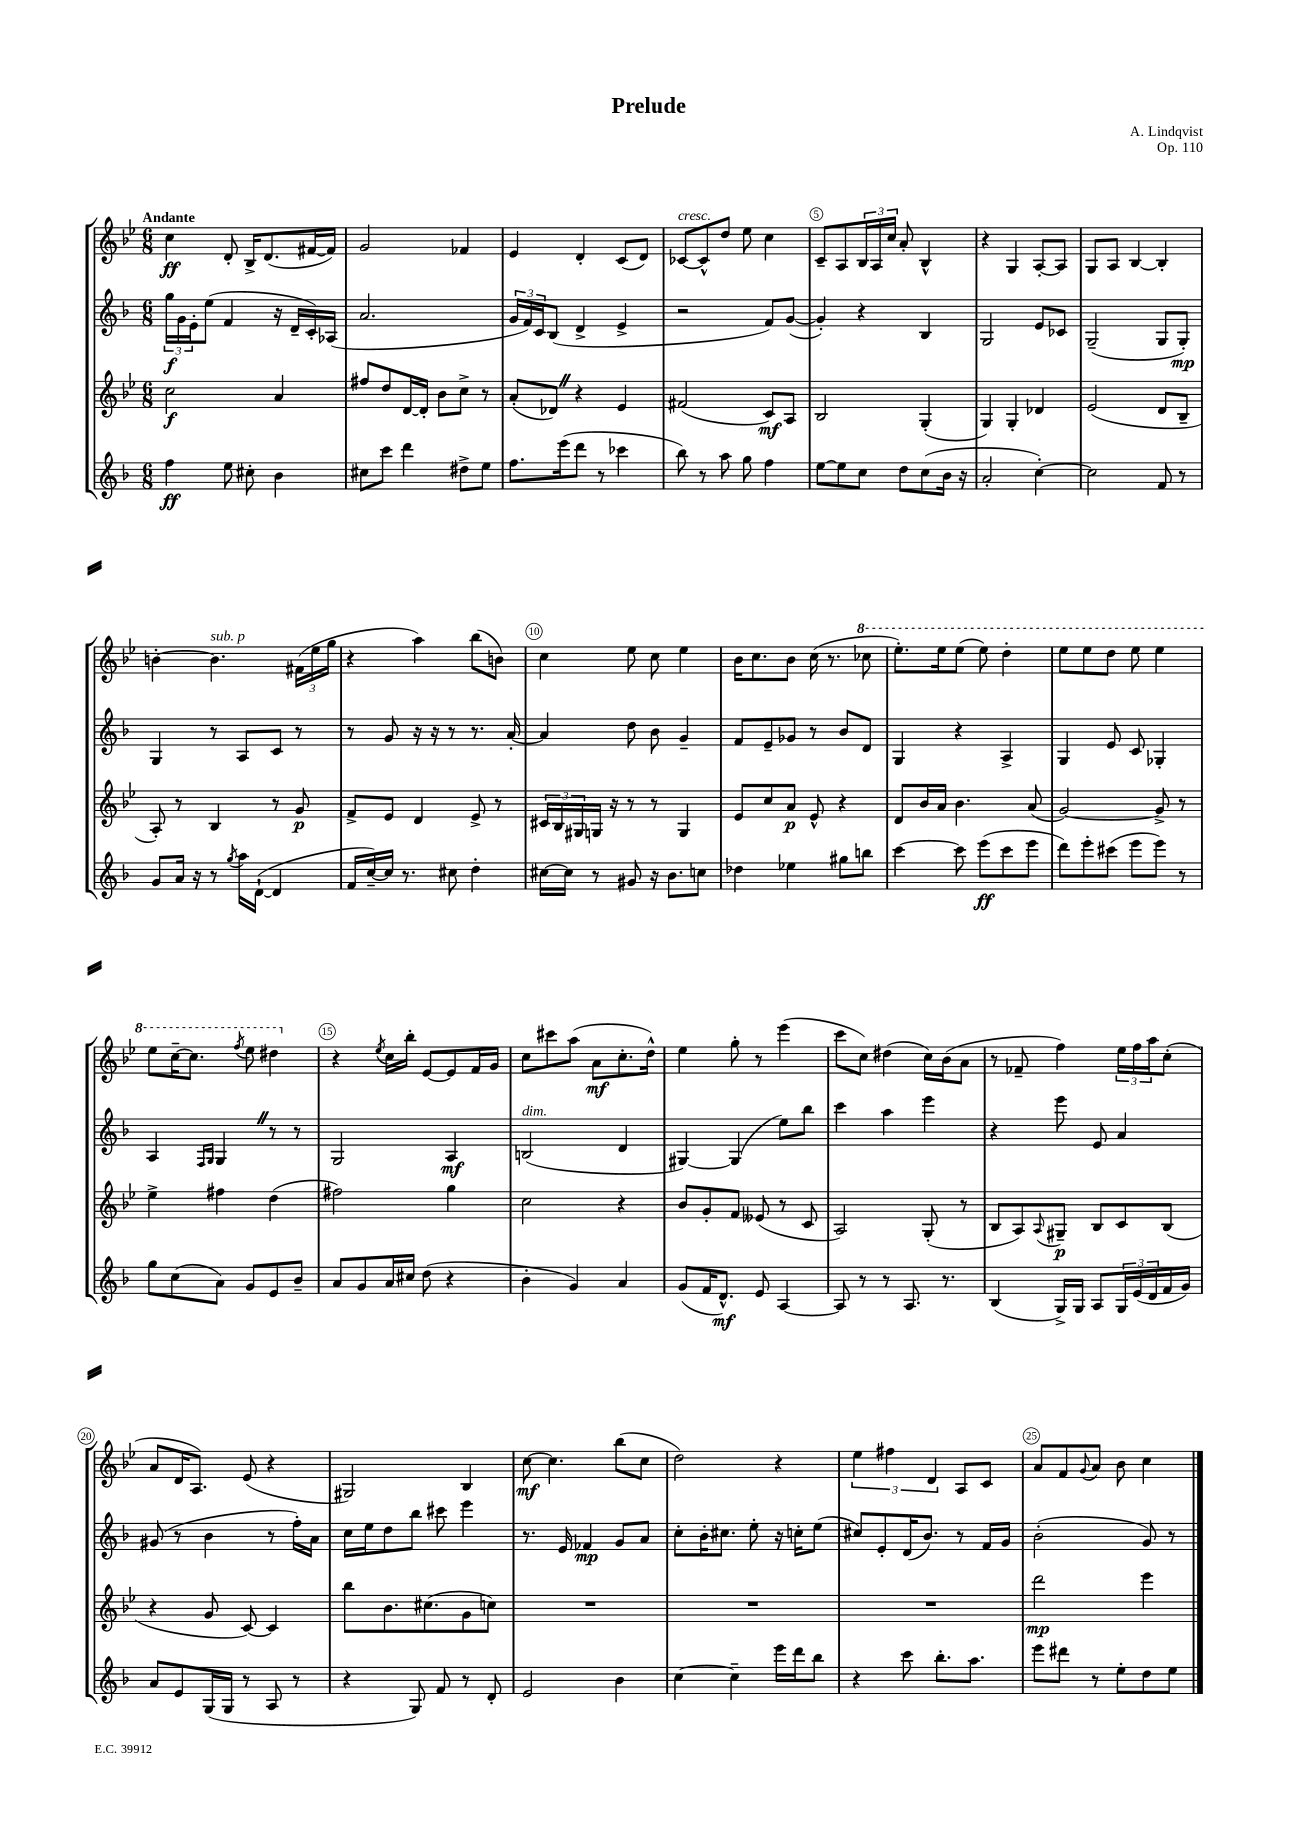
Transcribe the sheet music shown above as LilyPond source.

\header { title = "Prelude" composer = "A. Lindqvist" opus = "Op. 110" }
<<
\new StaffGroup <<
\new Staff = "s0" {
    \clef treble \key bes \major \numericTimeSignature \time 6/8 \tempo "Andante"
    c''4\ff d'8-. bes16-> d'8.( fis'16~ fis'16) |
    g'2 fes'4 |
    ees'4 d'4-. c'8( d'8) |
    ces'8~^\markup { \italic "cresc." } ces'8-^ d''8 ees''8 c''4 |
    c'8-- a8 \tuplet 3/2 { bes16 a16 c''16 } a'8-. bes4-^ |
    r4 g4 a8~-. a8 |
    g8 a8 bes4~ bes4-. |
    b'4~-. b'4.^\markup { \italic "sub. p" } \tuplet 3/2 { fis'16( ees''16 g''16 } |
    r4 a''4) bes''8( b'8) |
    c''4 ees''8 c''8 ees''4 |
    bes'16 c''8. bes'8 c''16( r8. \ottava #1 ces'''8 |
    ees'''8.-.) ees'''16 ees'''8( ees'''8) d'''4-. |
    ees'''8 ees'''8 d'''8 ees'''8 ees'''4 |
    ees'''8 c'''16~-- c'''8. \acciaccatura { f'''8 } ees'''8 dis'''4 \ottava #0 |
    r4 \acciaccatura { ees''8 } c''16 bes''16-. ees'8~ ees'8 f'16 g'16 |
    c''8 cis'''8 a''8( a'8\mf c''8.-. d''16-^) |
    ees''4 g''8-. r8 ees'''4( |
    c'''8 c''8) dis''4( c''16) bes'16( a'8 |
    r8 fes'8-- f''4) \tuplet 3/2 { ees''16 f''16 a''16 } c''8-.( |
    a'8 d'16 a8.) ees'8( r4 |
    gis2) bes4 |
    c''8~\mf c''4. bes''8( c''8 |
    d''2) r4 |
    \tuplet 3/2 { ees''4 fis''4 d'4 } a8 c'8 |
    a'8 f'8 \appoggiatura { g'8 } a'8 bes'8 c''4 \bar "|." |
}
\new Staff = "s1" {
    \clef treble \key f \major \numericTimeSignature \time 6/8
    \tuplet 3/2 { g''16\f g'16 e'16-. } e''8( f'4 r16 d'16-- c'16-.) aes16( |
    a'2. |
    \tuplet 3/2 { g'16 f'16) c'16 } bes8( d'4-> e'4-> |
    r2 f'8) g'8~( |
    g'4-.) r4 bes4 |
    g2 e'8 ces'8 |
    g2--( g8 g8-.\mp) |
    g4 r8 a8 c'8 r8 |
    r8 g'8 r16 r16 r8 r8. a'16~-. |
    a'4 d''8 bes'8 g'4-- |
    f'8 e'8-- ges'8 r8 bes'8 d'8 |
    g4 r4 a4-> |
    g4 e'8 c'8 ges4-. |
    a4 \grace { f16 g16 } g4 \once \override BreathingSign.text = \markup { \musicglyph "scripts.caesura.straight" } \breathe r8 r8 |
    g2 a4\mf |
    b2^\markup { \italic "dim." }( d'4 |
    gis4~) gis4( e''8) bes''8 |
    c'''4 a''4 e'''4 |
    r4 e'''8 e'8 a'4 |
    gis'8( r8 bes'4 r8 f''16-.) a'16 |
    c''16 e''16 d''8 bes''8 cis'''8 e'''4 |
    r8. e'16 fes'4\mp g'8 a'8 |
    c''8-. bes'16-. cis''8. e''8-. r16 c''16-. e''8( |
    cis''8) e'8-. d'16( bes'8.) r8 f'16 g'16 |
    bes'2-.( g'8) r8 \bar "|." |
}
\new Staff = "s2" {
    \clef treble \key bes \major \numericTimeSignature \time 6/8
    c''2\f a'4 |
    fis''8 d''8 d'16~ d'16-. bes'8 c''8-> r8 |
    a'8-.( des'8) \once \override BreathingSign.text = \markup { \musicglyph "scripts.caesura.straight" } \breathe r4 ees'4 |
    fis'2( c'8\mf) a8 |
    bes2 g4-.( |
    g4) g4-. des'4 |
    ees'2( d'8 bes8-- |
    a8-.) r8 bes4 r8 g'8\p |
    f'8-> ees'8 d'4 ees'8-> r8 |
    \tuplet 3/2 { cis'16 bes16 gis16 } g16 r16 r8 r8 g4 |
    ees'8 c''8 a'8\p ees'8-^ r4 |
    d'8 bes'16 a'16 bes'4. a'8( |
    g'2~) g'8-> r8 |
    ees''4-> fis''4 d''4( |
    fis''2) g''4 |
    c''2 r4 |
    bes'8 g'8-. f'8 eeses'8( r8 c'8 |
    a2) g8-.( r8 |
    bes8 a8) \appoggiatura { a8 } gis8--\p bes8 c'8 bes8( |
    r4 g'8 c'8~) c'4 |
    bes''8 bes'8. cis''8.( g'8 c''8) |
    R2. |
    R2. |
    R2. |
    d'''2\mp ees'''4 \bar "|." |
}
\new Staff = "s3" {
    \clef treble \key f \major \numericTimeSignature \time 6/8
    f''4\ff e''8 cis''8-. bes'4 |
    cis''8 c'''8 d'''4 dis''8-> e''8 |
    f''8. e'''16( d'''8 r8 ces'''4 |
    bes''8) r8 a''8 g''8 f''4 |
    e''8~ e''8 c''8 d''8 c''8( bes'16 r16 |
    a'2-. c''4~-.) |
    c''2 f'8 r8 |
    g'8 a'16 r16 r8 \acciaccatura { g''8 } a''16 d'16~-!( d'4 |
    f'16 c''16~--) c''16 r8. cis''8 d''4-. |
    cis''16~ cis''16 r8 gis'8 r16 bes'8. c''8 |
    des''4 ees''4 gis''8 b''8 |
    c'''4~ c'''8 e'''8\ff( c'''8 e'''8 |
    d'''8) e'''8-. cis'''8( e'''8 e'''8) r8 |
    g''8 c''8( a'8) g'8 e'8 bes'8-- |
    a'8 g'8 a'16 cis''16 d''8( r4 |
    bes'4-. g'4) a'4 |
    g'8( f'16 d'8.-^\mf) e'8 a4~ |
    a8 r8 r8 a8. r8. |
    bes4( g16->) g16 a8 \tuplet 3/2 { g16 e'16( d'16 } f'16 g'16) |
    a'8 e'8 g16( g16 r8 a8 r8 |
    r4 g8) f'8 r8 d'8-. |
    e'2 bes'4 |
    c''4~ c''4-- e'''16 d'''16 bes''8 |
    r4 c'''8 bes''8.-. a''8. |
    e'''8 dis'''8 r8 e''8-. d''8 e''8 \bar "|." |
}
>>
>>
\layout { \context { \Score \override BarNumber.break-visibility = ##(#f #t #t) barNumberVisibility = #(every-nth-bar-number-visible 5) \override BarNumber.stencil = #(make-stencil-circler 0.1 0.3 ly:text-interface::print) } }
